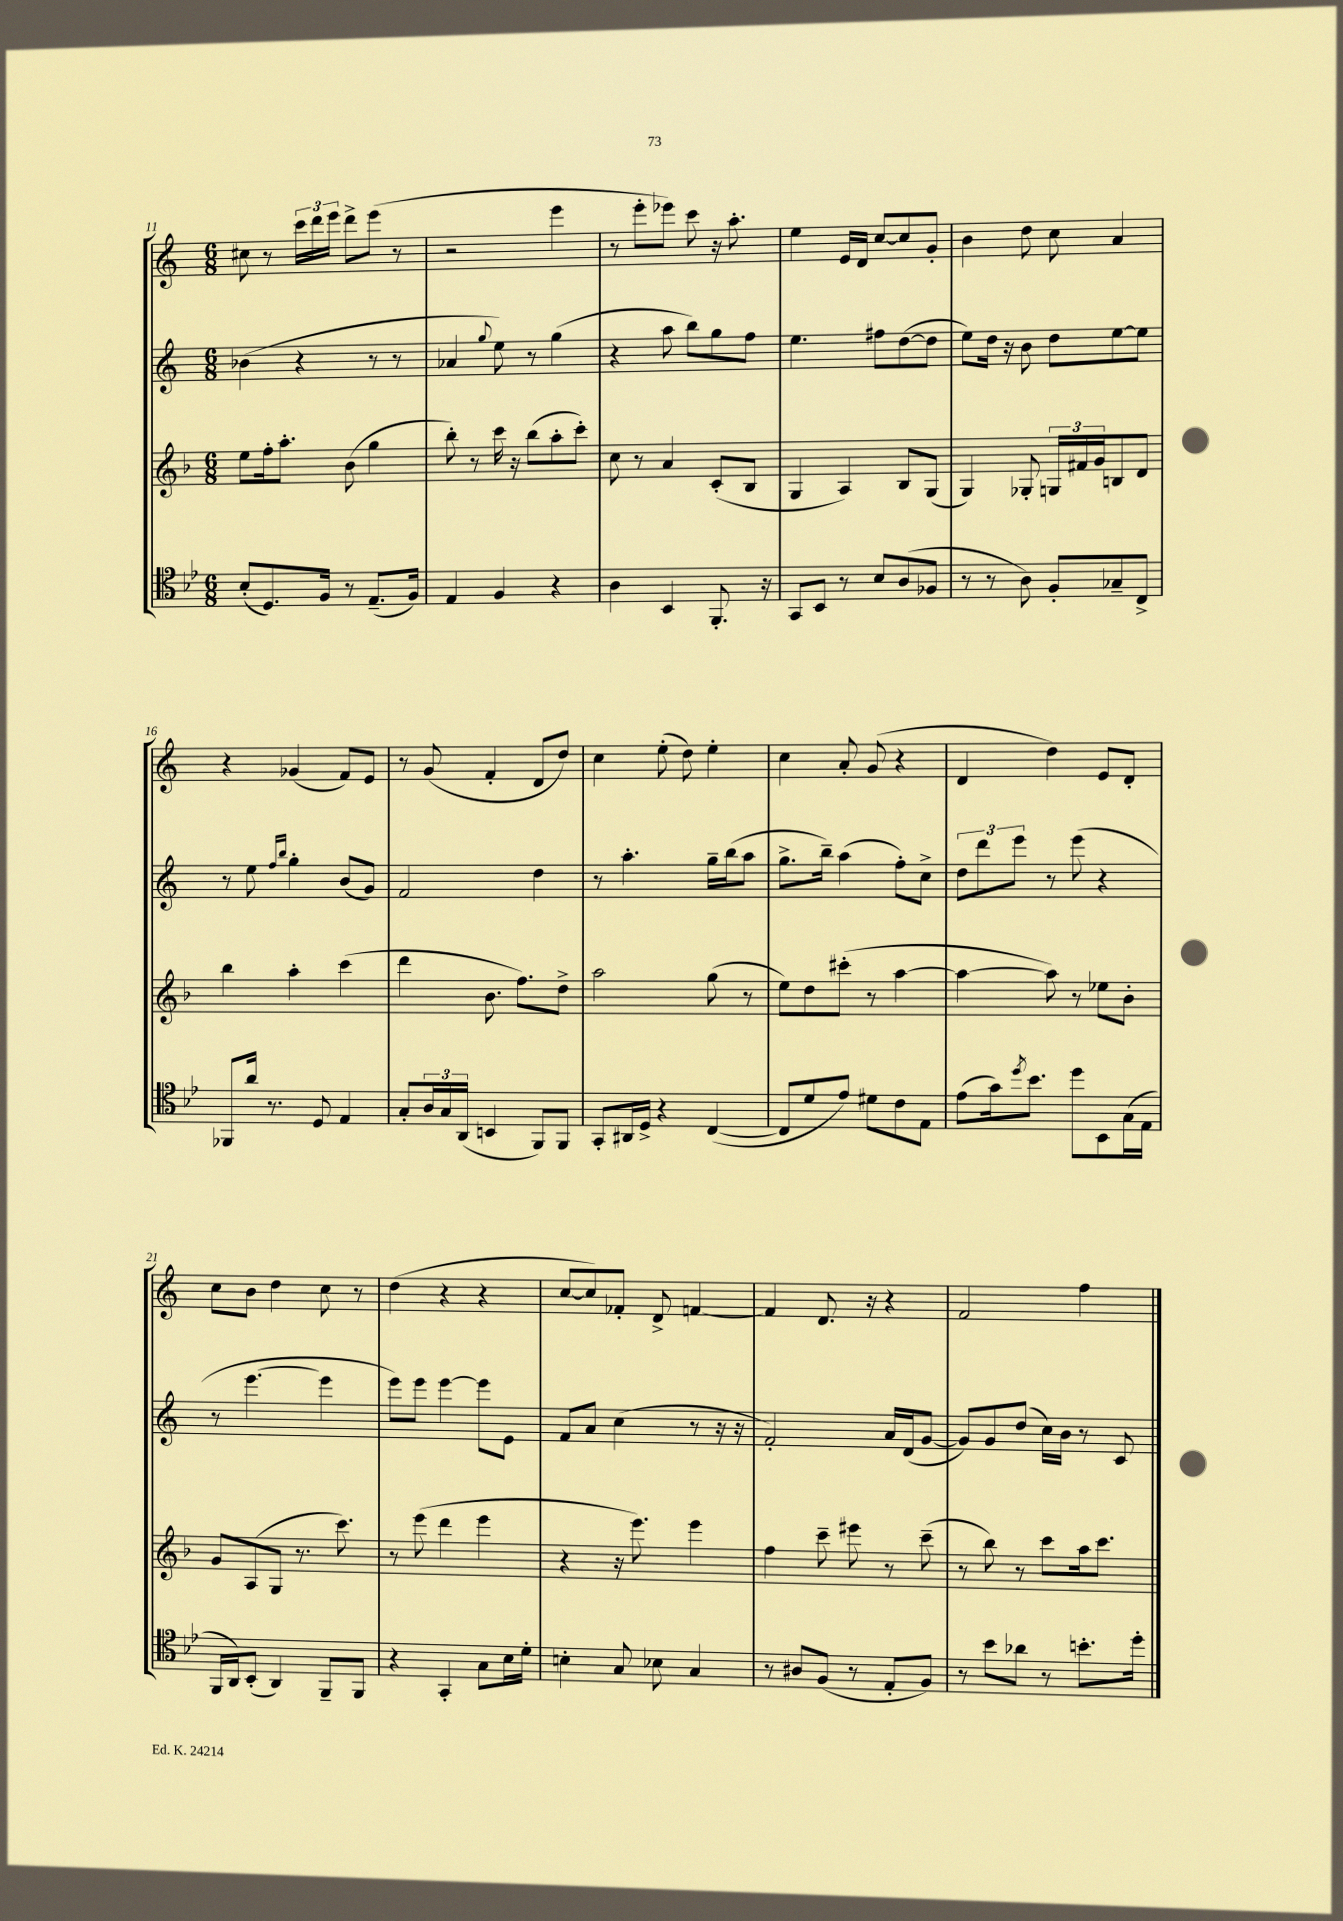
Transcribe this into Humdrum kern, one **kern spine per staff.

**kern	**kern	**kern	**kern
*staff4	*staff3	*staff2	*staff1
*clefC4	*clefG2	*clefG2	*clefG2
*k[b-e-]	*k[b-]	*k[]	*k[]
*M6/8	*M6/8	*M6/8	*M6/8
(8B-'	8ee	(4b-	8cc#
8.D)	16ff'	.	8r
.	8.aa'	.	.
.	.	4r	24ccc
.	.	.	24ddd
16F	.	.	.
.	.	.	24eee
8r	(8b-	.	8ddd^
(8.E-~	4gg	8r	(8eee
.	.	8r	8r
16F)	.	.	.
=	=	=	=
4E-	8bb-')	4a-	2r
.	8r	.	.
.	.	8qqgg	.
4F	16ccc	8ee)	.
.	16r	.	.
.	(8bb-	8r	.
4r	8aa'	(4gg	4eee
.	8ccc')	.	.
=	=	=	=
4A	8cc	4r	8r
.	8r	.	8eee'
4BB-	4a	8aa	8eee-)
.	.	8bb)	8ccc
8.FF'	(8c'	8gg	16r
.	.	.	8.aa'
.	8B-	8ff	.
16r	.	.	.
=	=	=	=
8GG	4G	4.ee	4ee
8BB-	.	.	.
8r	4A)	.	16e
.	.	.	16d
8B-	.	8ff#	[8cc
(8A	8B-	([8dd	8cc]
8F-	(8G	8dd]	8g'
=	=	=	=
8r	4G)	8ee)	4b
8r	.	16dd	.
.	.	16r	.
8A)	8G-'	8b	8dd
8F'	24G	8dd	8cc
.	24f#	.	.
.	24g	.	.
8G-~	8B	[8ee	4a
8C^	8d	8ee]	.
=	=	=	=
8FF-	4bb-	8r	4r
16a	.	8ee	.
8.r	.	.	.
.	.	16qqff	.
.	.	16qqbb	.
.	4aa'	4gg'	(4g-
8D	.	.	.
4E-	(4ccc	(8b	8f)
.	.	8g)	8e
=	=	=	=
8G'	4ddd	2f	8r
24A	.	.	(8g
24G	.	.	.
(24AA	.	.	.
4BB	8.b-	.	4f'
.	8.ff)	.	.
8FF)	.	4dd	8d
8FF	8dd^	.	8dd)
=	=	=	=
8GG'	2aa	8r	4cc
16AA#	.	4.aa'	.
16D^	.	.	.
4r	.	.	(8ee'
.	.	.	8dd)
([4C	(8gg	16gg~	4ee'
.	.	(16bb	.
.	8r	8aa	.
=	=	=	=
8C]	8ee)	8.gg^	4cc
8d	8dd	.	.
.	.	16bb~)	.
8e-)	(8ccc#'	(4aa	8a'
8d#	8r	.	(8g
8c	[4aa	8ff')	4r
8E-	.	8cc^	.
=	=	=	=
(8e-	4aa_	12dd	4d
.	.	12ddd	.
16g)	.	.	.
.	.	12eee	.
8qdd	.	.	.
8.b-	.	.	.
.	8aa])	8r	4dd)
8dd	8r	(8eee	.
8BB-	8ee-	4r	8e
(16G	8b-'	.	8d'
16E-	.	.	.
=	=	=	=
16FF	8g	8r	8cc
16AA)	.	.	.
(8BB-'	(8A	[4.eee	8b
4AA)	8G	.	4dd
.	8.r	.	.
8FF~	.	4eee]	8cc
.	8.ccc)	.	.
8FF	.	.	8r
=	=	=	=
4r	8r	8eee)	(4dd
.	(8eee	8eee	.
4GG'	4ddd	[4eee	4r
8G	4eee	8eee]	4r
16B-	.	8e	.
16d'	.	.	.
=	=	=	=
4B'	4r	8f	[8cc
.	.	8a	8cc])
8G	16r	(4cc	8f-'
.	8.eee)	.	.
8B-	.	.	8d^
4G	4eee	8r	[4f
.	.	16r	.
.	.	16r	.
=	=	=	=
8r	4ff	2f')	4f]
8A#	.	.	.
(8F	8ccc~	.	8.d
8r	8eee#	.	.
.	.	.	16r
8E-'	8r	16a	4r
.	.	(16d	.
8F)	(8ccc~	[8g	.
=	=	=	=
8r	8r	8g])	2f
8b-	8bb-)	8g	.
8a-	8r	(8dd	.
8r	8ccc	16cc)	.
.	.	16b	.
8.b'	16aa	8r	4ff
.	8.ccc	.	.
.	.	8c	.
16dd'	.	.	.
==	==	==	==
*-	*-	*-	*-
